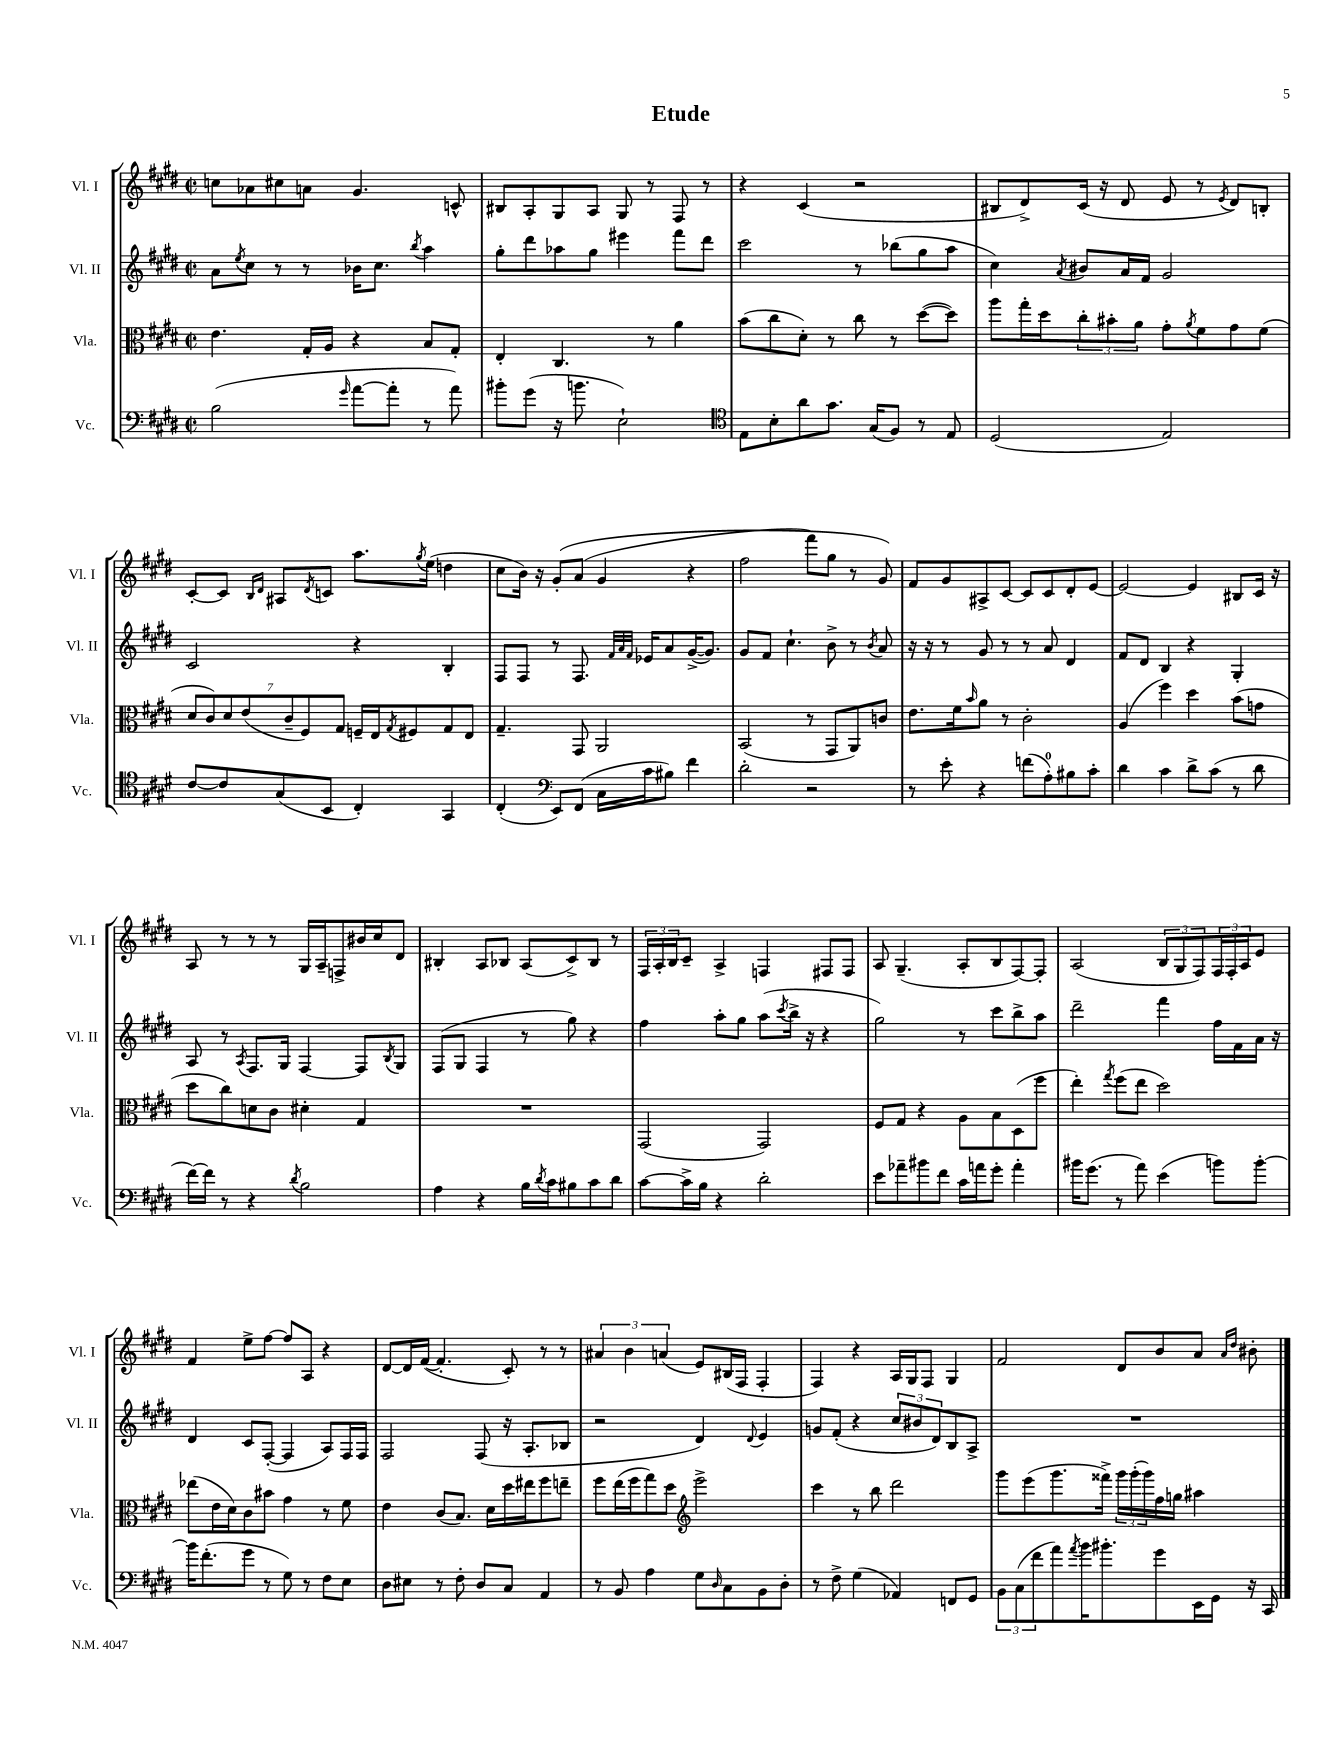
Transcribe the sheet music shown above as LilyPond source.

\header { title = "Etude" }
<<
\new StaffGroup <<
\new Staff = "s0" \with { instrumentName = "Vl. I" shortInstrumentName = "Vl. I" } {
    \clef treble \key e \major \defaultTimeSignature \time 2/2
    c''8 aes'8 cis''8 a'8 gis'4. c'8-^ |
    bis8 a8-. gis8 a8 gis8 r8 fis8 r8 |
    r4 cis'4( r2 |
    bis8 dis'8->) cis'16( r16 dis'8 e'8 r8 \acciaccatura { e'8 } dis'8) b8-. |
    cis'8~-. cis'8 \grace { b16 dis'16 } ais8 \acciaccatura { dis'8 } c'8 a''8. \acciaccatura { gis''8 } e''16( d''4 |
    cis''8 b'16) r16 gis'8-.\( a'8( gis'4 r4 |
    fis''2 fis'''8) gis''8 r8 gis'8\) |
    fis'8 gis'8 ais8-> cis'8~ cis'8 cis'8 dis'8-. e'8~ |
    e'2~ e'4 bis8 cis'16 r16 |
    a8 r8 r8 r8 gis16 a16-- f8-> bis'16 cis''16 dis'8 |
    bis4-. a8 bes8 a8( cis'8->) bes8 r8 |
    \tuplet 3/2 { fis16 a16-. b16 } cis'8-- a4-> f4 fis8 fis8 |
    a8 gis4.--( a8-. b8 fis8~) fis8-. |
    a2( \tuplet 3/2 { b8 gis8 fis8) } \tuplet 3/2 { fis16 fis16-. a16 } e'8 |
    fis'4 e''8-> fis''8~ fis''8 a8 r4 |
    dis'8~ dis'16 fis'16~( fis'4.-. cis'8-.) r8 r8 |
    \tuplet 3/2 { ais'4 b'4 a'4( } e'8) bis16( fis16 fis4-. |
    fis4) r4 a16 gis16 fis8 gis4 |
    fis'2 dis'8 b'8 a'8 \grace { a'16 dis''16 } bis'8-. \bar "|." |
}
\new Staff = "s1" \with { instrumentName = "Vl. II" shortInstrumentName = "Vl. II" } {
    \clef treble \key e \major \defaultTimeSignature \time 2/2
    a'8 \acciaccatura { e''8 } cis''8 r8 r8 bes'16 cis''8. \acciaccatura { b''8 } a''4 |
    gis''8-. dis'''8 aes''8 gis''8 eis'''4 fis'''8 dis'''8 |
    cis'''2 r8 bes''8( gis''8 a''8 |
    cis''4) \acciaccatura { a'8 } bis'8 a'16 fis'16 gis'2 |
    cis'2 r4 b4-. |
    fis8 fis8 r8 fis8. \grace { fis'32 a'32 fis'32 } ees'16 a'8 gis'16~->( gis'8.) |
    gis'8 fis'8 cis''4.-! b'8-> r8 \acciaccatura { b'8 } a'8 |
    r16 r16 r8 gis'8 r8 r8 a'8 dis'4 |
    fis'8 dis'8 b4 r4 gis4-. |
    a8 r8 \acciaccatura { a8 } fis8. gis16 fis4~ fis8 \acciaccatura { b8 } gis8 |
    fis8( gis8 fis4 r8 gis''8) r4 |
    fis''4 a''8-. gis''8 a''8( \acciaccatura { cis'''8 } b''16-> r16 r4 |
    gis''2) r8 cis'''8 b''8-> a''8 |
    dis'''2-- fis'''4 fis''16 fis'16 a'16 r16 |
    dis'4 cis'8 fis8~-.( fis4 a8) fis16 fis16 |
    fis2 fis8( r16 a8.-. bes8 |
    r2 dis'4) \appoggiatura { dis'8 } e'4 |
    g'8 fis'8-.( r4 \tuplet 3/2 { cis''8 bis'8 dis'8) } b8 a8-> |
    R1 \bar "|." |
}
\new Staff = "s2" \with { instrumentName = "Vla." shortInstrumentName = "Vla." } {
    \clef alto \key e \major \defaultTimeSignature \time 2/2
    e'4. gis16-. a16 r4 b8 gis8-. |
    e4-. cis4. r8 a'4 |
    b'8( cis''8 dis'8-.) r8 cis''8 r8 dis''8~( dis''8) |
    a''8 gis''16-. dis''16 \tuplet 3/2 { cis''8-. bis'8-. a'8 } gis'8-. \acciaccatura { a'8 } fis'8 gis'8 fis'8( |
    \tuplet 7/4 { dis'8 cis'8) dis'8 e'8( cis'8-- fis8) gis8 } f16-- e16 \acciaccatura { gis8 } fis8 gis8 e8 |
    gis4.-- gis,8 a,2 |
    b,2( r8 gis,8 a,8) c'8 |
    e'8. fis'16 \grace { b'16 } a'8 r8 cis'2-. |
    a4( fis''4) dis''4 b'8( g'8 |
    dis''8 cis''8) d'8 cis'8 dis'4-. gis4 |
    R1 |
    gis,2( gis,2) |
    fis8 gis8 r4 a8 b8 dis8( fis''8 |
    e''4-.) \acciaccatura { gis''8 } fis''8( e''8 dis''2) |
    ees''8( e'16 dis'16) cis'8 bis'8 gis'4 r8 fis'8 |
    e'4 cis'8( b8.) dis'16 dis''16 eis''16 fis''8 e''8-- |
    fis''8 e''16( fis''16 gis''8) dis''8 \clef treble e'''2-> |
    cis'''4 r8 b''8 dis'''2 |
    gis'''8 e'''8( gis'''8. fisis'''16->) \tuplet 3/2 { gis'''16 gis'''16-.( gis'''16) } fis''16 g''16 ais''4 \bar "|." |
}
\new Staff = "s3" \with { instrumentName = "Vc." shortInstrumentName = "Vc." } {
    \clef bass \key e \major \defaultTimeSignature \time 2/2
    b2( \grace { gis'16 } a'8~ a'8-. r8 a'8) |
    bis'8-. gis'8( r16 b'8. e2-!) |
    \clef tenor e8 b8-. a'8 gis'8. gis16( fis8) r8 e8 |
    dis2( e2) |
    cis'8~ cis'8 gis8( b,8 cis4-.) gis,4 |
    cis4-.( \clef bass e,8) fis,8( cis16 cis'16 bis8) fis'4 |
    dis'2-. r2 |
    r8 e'8-. r4 f'8( a8-0-.) bis8 cis'8-. |
    dis'4 cis'4 dis'8-> cis'8( r8 dis'8 |
    fis'16~) fis'16 r8 r4 \acciaccatura { dis'8 } b2 |
    a4 r4 b16 \acciaccatura { dis'8 } cis'16 bis8 cis'8 dis'8 |
    cis'8~ cis'16-> b16 r4 dis'2-. |
    e'8 aes'8-- bis'8 fis'8 cis'16 a'16 gis'8-. a'4-. |
    bis'16 gis'8.( r8 a'8) e'4( b'8) b'8~-. |
    b'16 fis'8.-.( gis'8 r8 gis8) r8 fis8 e8 |
    dis8 eis8 r8 fis8-. dis8 cis8 a,4 |
    r8 b,8 a4 gis8 \grace { dis16 } cis8 b,8 dis8-. |
    r8 fis8-> gis4( aes,4) f,8 gis,8 |
    \tuplet 3/2 { b,8 cis8( fis'8 } a'8) \acciaccatura { a'8 } b'16 bis'8.-. gis'8 e,16 gis,16 r16 cis,16 \bar "|." |
}
>>
>>
\layout { \context { \Score \remove "Bar_number_engraver" } }
